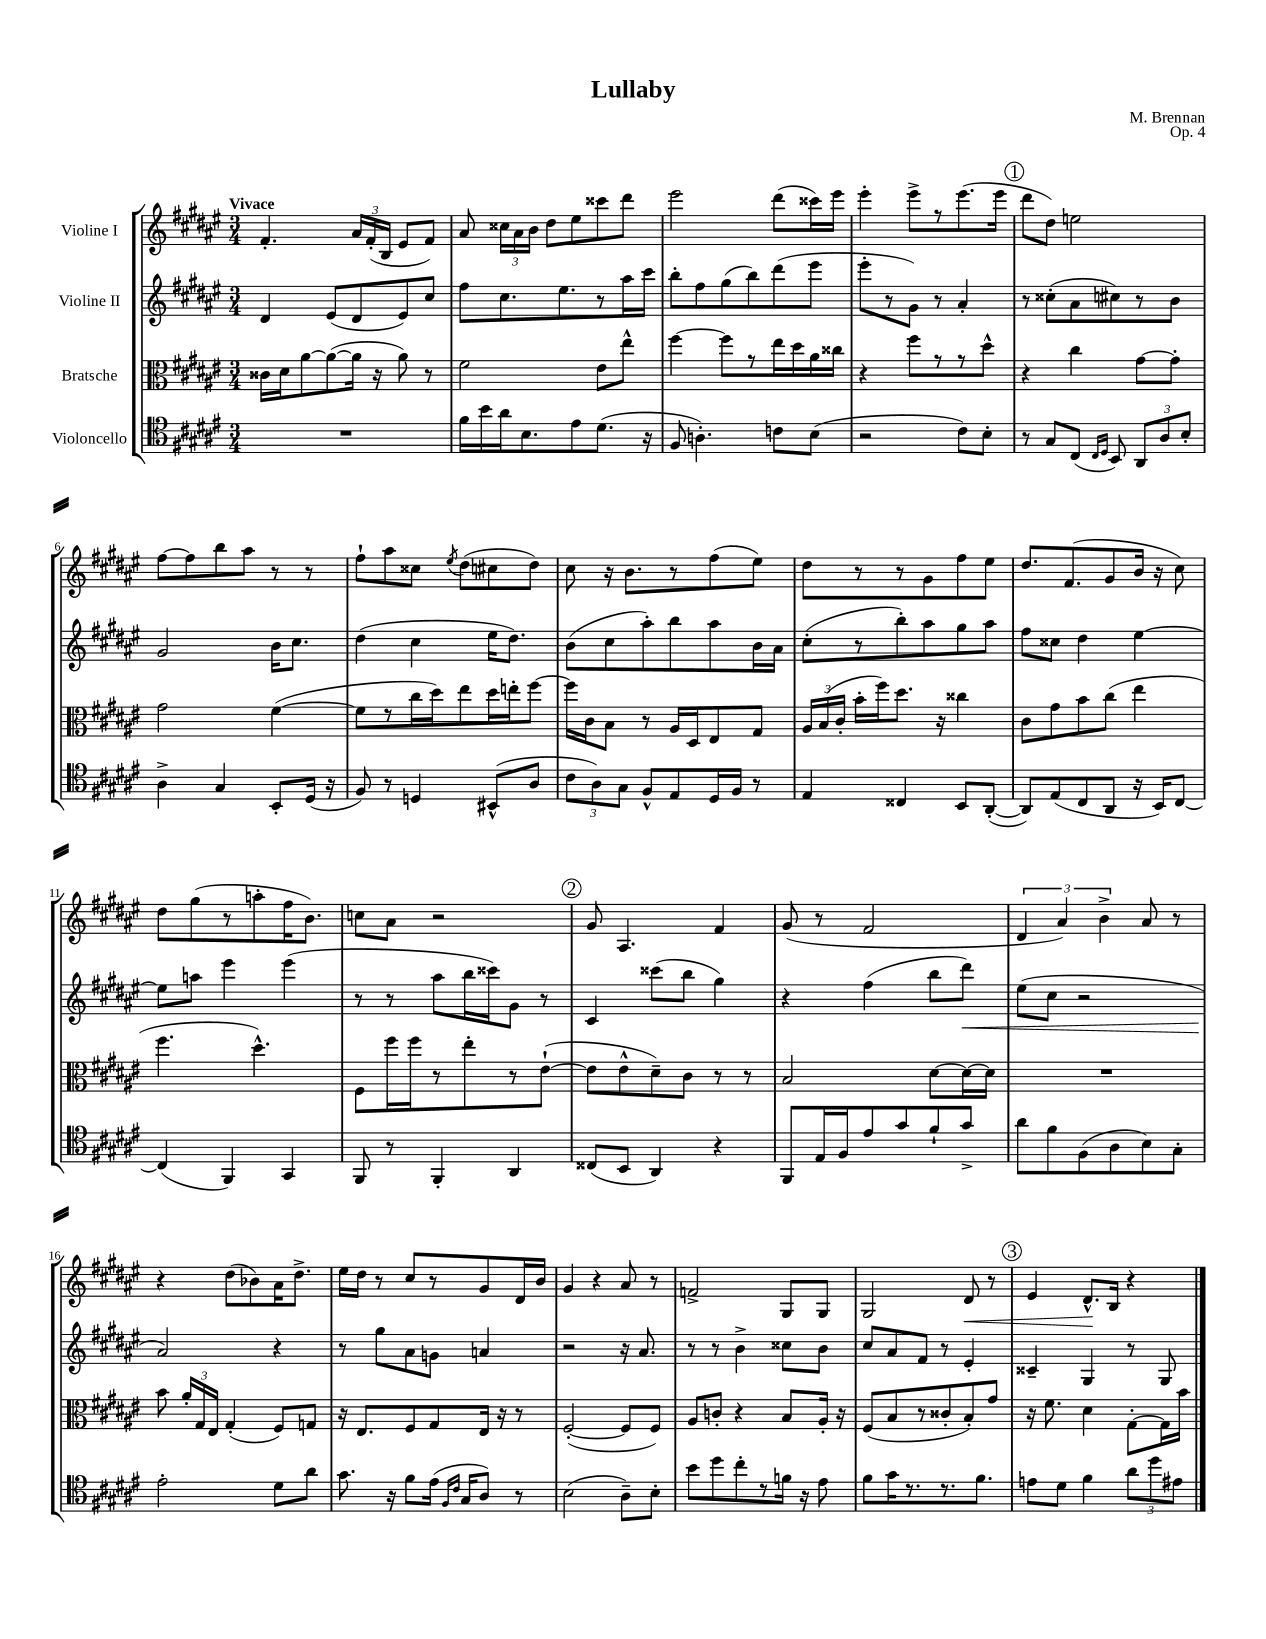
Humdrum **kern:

**kern	**kern	**kern	**kern
*staff4	*staff3	*staff2	*staff1
*clefC4	*clefC3	*clefG2	*clefG2
*k[f#c#g#d#a#e#]	*k[f#c#g#d#a#e#]	*k[f#c#g#d#a#e#]	*k[f#c#g#d#a#e#]
*M3/4	*M3/4	*M3/4	*M3/4
2.r	16c##	4d#	4.f#'
.	16d#	.	.
.	[8a#	.	.
.	(8a#_	(8e#	.
.	16a#]	8d#	24a#
.	.	.	(24f#'
.	16r	.	.
.	.	.	24B
.	8a#)	8e#)	8e#
.	8r	8cc#	8f#)
=	=	=	=
16f#	2f#	8ff#	8a#
16b	.	.	.
16a#	.	8.cc#	24cc##
.	.	.	24a#
8.B	.	.	.
.	.	.	24b
.	.	.	8dd#
.	.	8.ee#	.
8e#	.	.	8ee#
(8.d#	8e#	8r	8ccc##
.	8ee#^^	16aa#	8ddd#
16r	.	16ccc#	.
=	=	=	=
8F#	[4ff#	8bb'	2eee#
4.A')	.	8ff#	.
.	8ff#]	(8gg#	.
.	8r	8bb)	.
8c	16ee#	(8ddd#	(8ddd#
.	16dd#	.	.
(8B	16a#	8eee#	16ccc##)
.	16cc##	.	16eee#
=	=	=	=
2r	4r	8eee#'	4eee#'
.	.	8r	.
.	8ff#	8g#)	8eee#^
.	8r	8r	8r
8c#)	8r	4a#'	(8.eee#
8B'	8dd#^^	.	.
.	.	.	16eee#
=	=	=	=
8r	4r	8r	8ddd#
8G#	.	(8cc##'	8dd#)
(8C#	4cc#	8a#	2ee
16qqC#	.	.	.
16qqD#	.	.	.
8BB)	.	8cc#)	.
12AA#	[8g#	8r	.
12A#	.	.	.
.	8g#']	8b	.
12B'	.	.	.
=	=	=	=
4A#^	2g#	2g#	[8ff#
.	.	.	8ff#]
4G#	.	.	8bb
.	.	.	8aa#
8BB'	([4f#	16b	8r
.	.	8.cc#	.
(16D#	.	.	8r
16r	.	.	.
=	=	=	=
8F#)	8f#]	(4dd#	8ff#`
8r	8r	.	8aa#
4D	16cc#	4cc#	8cc##
.	16dd#)	.	.
.	.	.	8qee#
.	8ee#	.	(8dd#
(8BB#^^	16dd#	16ee#	8cc#
.	16ee'	8.dd#)	.
8A#	[8ff#	.	8dd#)
=	=	=	=
12c#	16ff#]	(8b	8cc#
.	16c#	.	.
12A#)	.	.	.
.	8B	8cc#	16r
12G#	.	.	.
.	.	.	8.b
8F#^^	8r	8aa#')	.
8E#	16A#	8bb	8r
.	16D#	.	.
16D#	8E#	8aa#	(8ff#
16F#	.	.	.
8r	8G#	16b	8ee#)
.	.	16a#	.
=	=	=	=
4E#	24A#	(8cc#'	8dd#
.	(24B	.	.
.	24c#'	.	.
.	16b'	8r	8r
.	16ff#)	.	.
4C##	8.dd#	8bb')	8r
.	.	8aa#	8g#
.	16r	.	.
8BB	4cc##	8gg#	8ff#
([8AA#'	.	8aa#	8ee#
=	=	=	=
8AA#])	8c#	8ff#	8.dd#
(8E#	8g#	8cc##	.
.	.	.	(8.f#
8C#	8b	4dd#	.
8AA#	(8cc#	.	8g#
16r	4ee#	[4ee#	16b
16BB)	.	.	16r
[8C#	.	.	8cc#)
=	=	=	=
(4C#]	4.ff#	8ee#]	8dd#
.	.	8aa	(8gg#
4FF#)	.	4eee#	8r
.	4.dd#^^)	.	8aa'
4GG#	.	(4eee#	16ff#
.	.	.	8.b)
=	=	=	=
8FF#	8F#	8r	8cc
8r	16ff#	8r	8a#
.	16ff#	.	.
4FF#'	8r	8aa#	2r
.	8ee#'	16bb	.
.	.	16ccc##)	.
4AA#	8r	8g#	.
.	([8e#`	8r	.
=	=	=	=
(8C##	8e#]	4c#	8g#
8BB	8e#^^	.	4.A#
4AA#)	8d#~)	(8ccc##	.
.	8c#	8bb	.
4r	8r	4gg#)	4f#
.	8r	.	.
=	=	=	=
8FF#	2B	4r	(8g#
16E#	.	.	8r
16F#	.	.	.
8e#	.	(4ff#	2f#
8g#	.	.	.
8f#`	[8d#	8bb	.
8g#^	16d#_	8ddd#)	.
.	16d#]	.	.
=	=	=	=
8a#	2.r	(8ee#	6d#
8f#	.	8cc#	.
.	.	.	6a#)
(8F#	.	2r	.
.	.	.	6b^
8A#	.	.	.
8B)	.	.	8a#
8G#'	.	.	8r
=	=	=	=
2e#'	8b	2a#)	4r
.	24a#'	.	.
.	24G#	.	.
.	24E#	.	.
.	(4G#'	.	(8dd#
.	.	.	8b-)
8d#	8F#)	4r	16a#
.	.	.	8.dd#^
8a#	8G	.	.
=	=	=	=
8.g#	16r	8r	16ee#
.	8.E#	.	16dd#
.	.	8gg#	8r
16r	.	.	.
8f#	8F#	8a#	8cc#
(16e#	8G#	8g	8r
16qqF#	.	.	.
16qqc#	.	.	.
16G#	.	.	.
8A#)	16E#	4a	8g#
.	16r	.	.
8r	8r	.	16d#
.	.	.	16b
=	=	=	=
(2B	([2F#'	2r	4g#
.	.	.	4r
8A#~)	8F#]	16r	8a#
.	.	8.a#	.
8B'	8F#)	.	8r
=	=	=	=
8b	8A#	8r	2f^
8dd#	8c'	8r	.
8cc#'	4r	4b^	.
8r	.	.	.
16f	8B	8cc##	8G#
16r	.	.	.
8e#	16A#'	8b	8G#
.	16r	.	.
=	=	=	=
8f#	(8F#	8cc#	2G#
16g#	8B	8a#	.
8.r	.	.	.
.	8r	8f#	.
8.r	8c##'	8r	.
.	8B')	4e#'	8d#
8.f#	.	.	.
.	8g#	.	8r
=	=	=	=
8e	16r	4c##~	4e#
.	8.f#	.	.
8d#	.	.	.
4f#	4d#	4G#	8.d#^^
.	.	.	16B
12a#	[8G#'	8r	4r
12dd#	.	.	.
.	16G#]	8G#	.
12e#	.	.	.
.	16b	.	.
==	==	==	==
*-	*-	*-	*-
